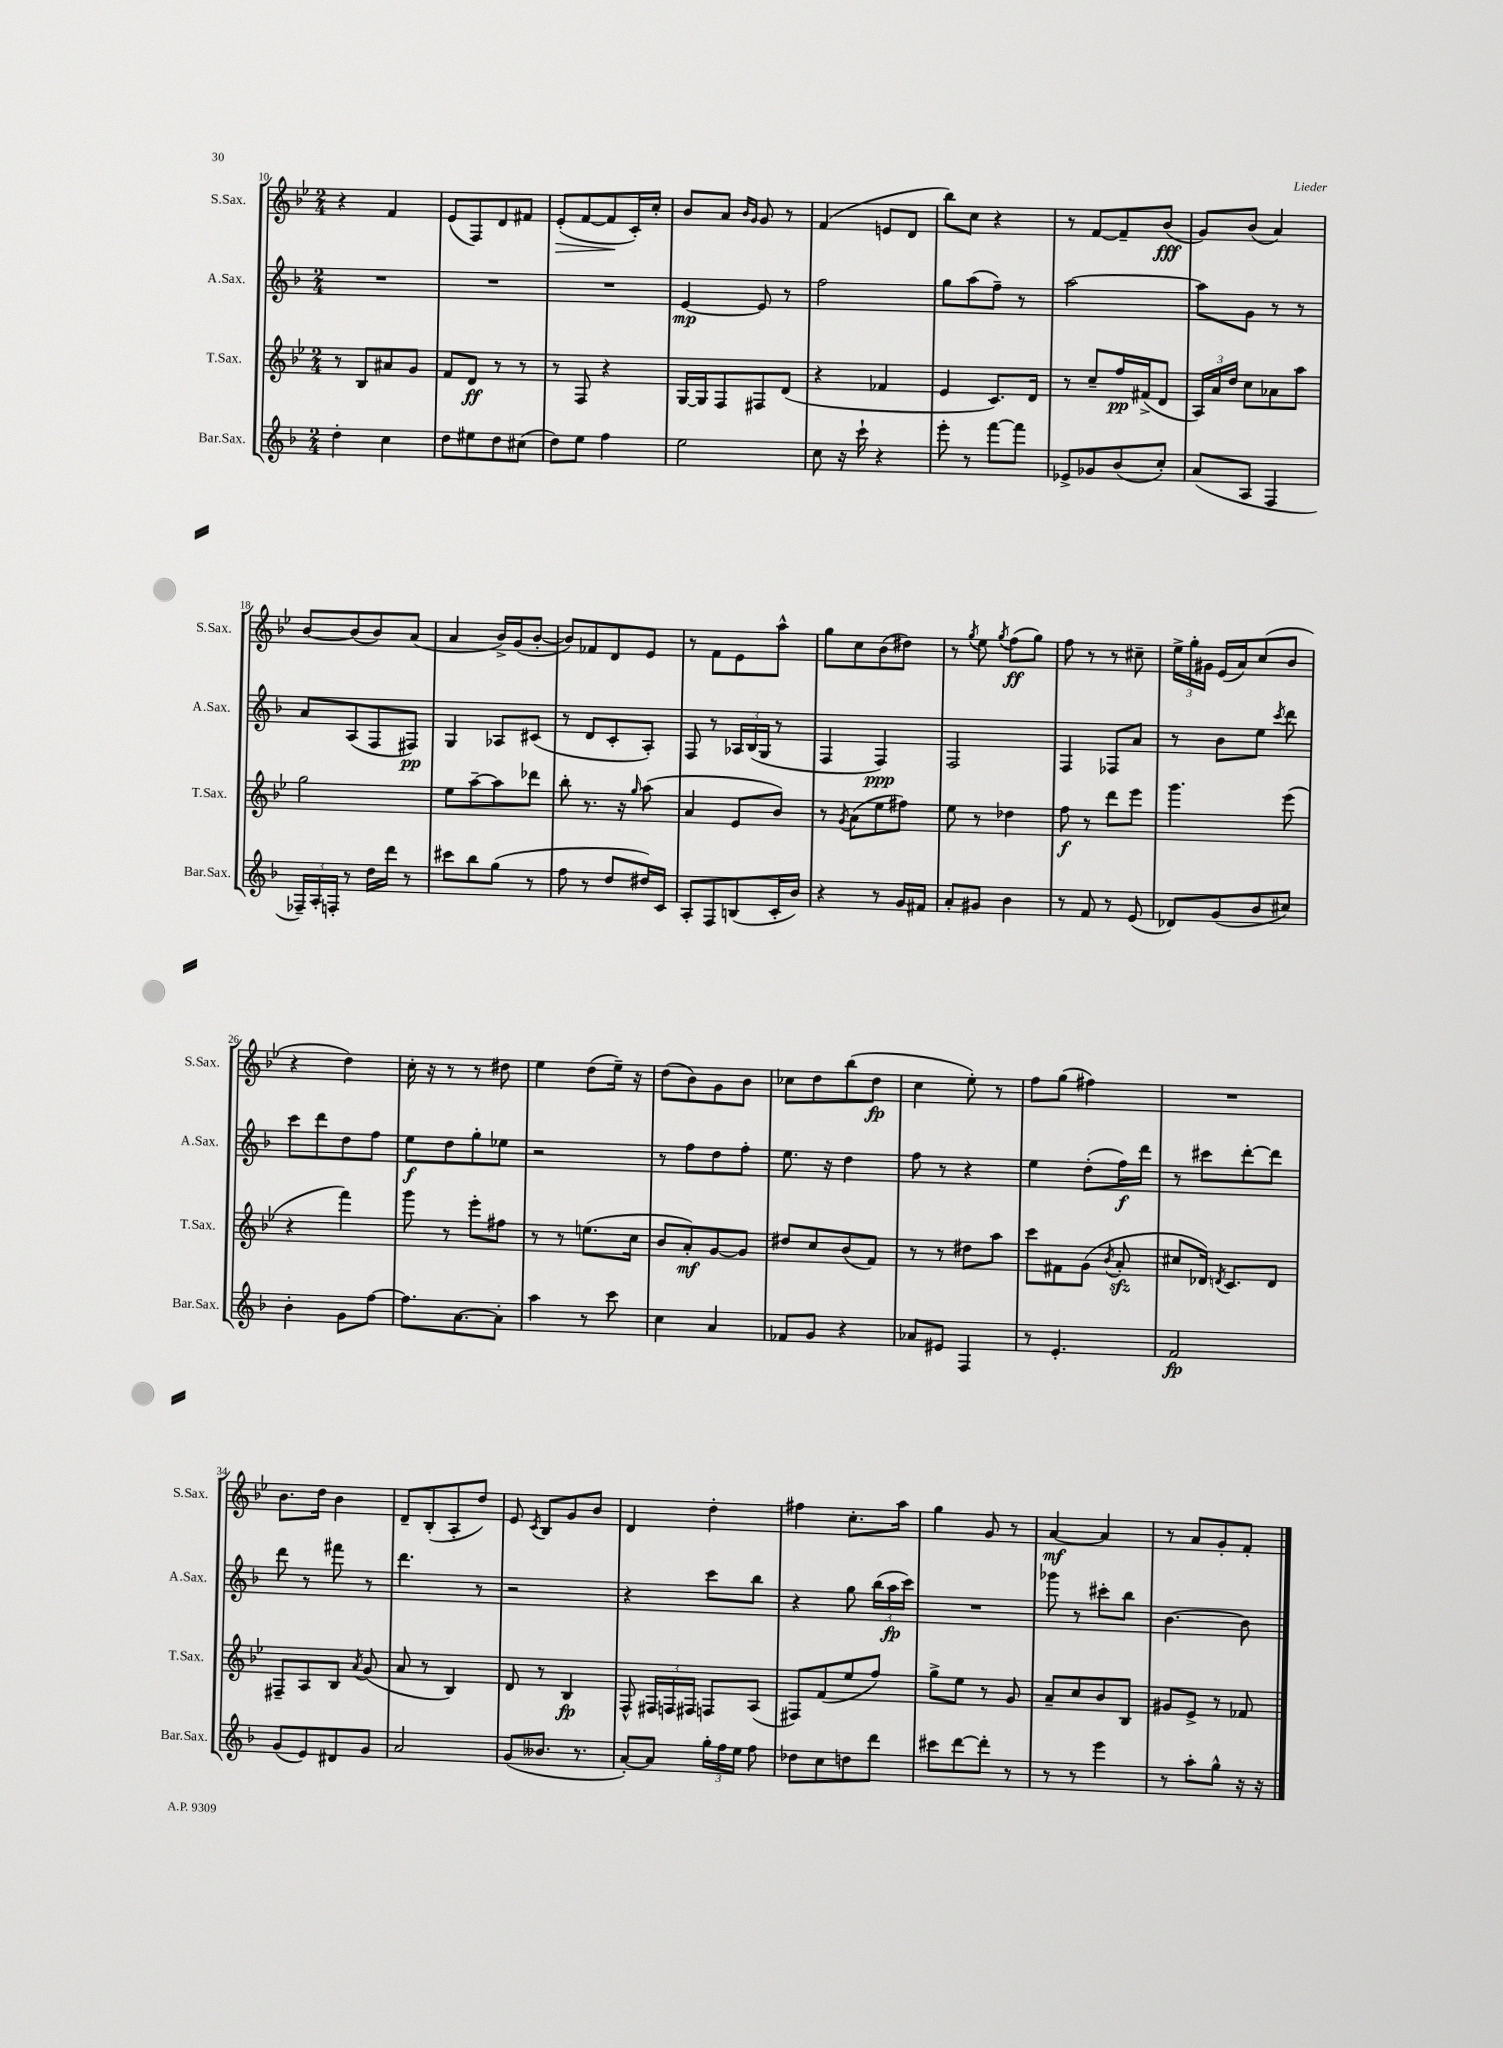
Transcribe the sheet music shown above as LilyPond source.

<<
\new StaffGroup <<
\new Staff = "s0" \with { instrumentName = "S.Sax." shortInstrumentName = "S.Sax." } {
    \clef treble \key bes \major \numericTimeSignature \time 2/4
    \autoBeamOff r4 f'4 |
    ees'8[( f8) d'8 fis'8] |
    ees'8[-.\>( f'8~ f'8\! c'16-.) c''16]-. |
    bes'8[ a'8] \grace { bes'16[ g'16] } g'8 r8 |
    f'4( e'8[ d'8] |
    bes''8[) c''8] r4 |
    r8 f'8[~ f'8-- bes'8]\fff( |
    g'8[) bes'8]( a'4) |
    bes'8[~ bes'8( bes'8) a'8]( |
    a'4 bes'16[->) g'16( bes'8]~-. |
    bes'8[) fes'8 d'8 ees'8] |
    r8 f'8[ ees'8 a''8]-^ |
    g''8[ c''8 bes'8( dis''8]) |
    r8 \acciaccatura { g''8 } ees''8 \acciaccatura { g''8 } f''8[\ff( g''8]) |
    f''8 r8 r8 cis''8-- |
    \tuplet 3/2 { ees''16[-> g''16-. gis'16] } ees'16[( a'16) c''8( bes'8] |
    r4 d''4) |
    c''16-. r16 r8 r8 dis''8 |
    ees''4 d''8[( ees''16]--) r16 |
    d''8[( bes'8) g'8 bes'8] |
    ces''8[ d''8 bes''8( d''8]\fp |
    c''4 ees''8-.) r8 |
    f''8[ g''8]( fis''4) |
    R2 |
    bes'8.[ d''16] bes'4 |
    d'8[-- bes8-.( a8-. d''8]) |
    ees'8 \acciaccatura { c'8 } bes8[ g'8 bes'8] |
    d'4 d''4-. |
    fis''4 c''8.[-. a''16] |
    g''4 g'8 r8 |
    a'4~\mf a'4 |
    r8 a'8[ g'8-. f'8]-. \bar "|." |
}
\new Staff = "s1" \with { instrumentName = "A.Sax." shortInstrumentName = "A.Sax." } {
    \clef treble \key f \major \numericTimeSignature \time 2/4
    \autoBeamOff R2 |
    R2 |
    R2 |
    e'4~\mp e'8 r8 |
    f''2 |
    g''8[ a''8( f''8]--) r8 |
    a''2~ |
    a''8[ g'8] r8 r8 |
    a'8[ a8( f8 fis8]\pp) |
    g4 aes8[ cis'8]( |
    r8 d'8[ c'8-. a8]-.) |
    f8 r8 \tuplet 3/2 { aes16[ bes16( g16] } r8 |
    f4 f4\ppp) |
    f2 |
    f4 fes8[ a'8] |
    r8 bes'8[ e''8] \acciaccatura { c'''8 } d'''8 |
    c'''8[ d'''8 d''8 f''8] |
    e''8[\f d''8 g''8-. ees''8] |
    r2 |
    r8 f''8[ d''8 f''8]-. |
    e''8. r16 d''4 |
    f''8 r8 r4 |
    e''4 d''8[-.( f''16\f) d'''16] |
    r8 cis'''8[ d'''8~-. d'''8] |
    d'''8 r8 fis'''8 r8 |
    d'''4. r8 |
    r2 |
    r4 c'''8[ bes''8] |
    r4 g''8 \tuplet 3/2 { bes''16[( a''16\fp c'''16]) } |
    R2 |
    ges'''8 r8 cis'''8[-. bes''8] |
    bes'4.~ bes'8 \bar "|." |
}
\new Staff = "s2" \with { instrumentName = "T.Sax." shortInstrumentName = "T.Sax." } {
    \clef treble \key bes \major \numericTimeSignature \time 2/4
    \autoBeamOff r8 bes8[ ais'8 g'8] |
    f'8[ d'8]\ff r8 r8 |
    r8 f8 r4 |
    g16[~ g16 f8 fis8 d'8]( |
    r4 fes'4 |
    ees'4 c'8.[) d'16] |
    r8 c''8[-- f''16\pp fis'16->( d'8] |
    \tuplet 3/2 { a16[) a'16 d''16] } c''8[ aes'8 a''8] |
    g''2 |
    ees''8[ a''8~-- a''8 des'''8] |
    bes''8-. r8. r16 \grace { g''16 } a''8( |
    a'4 ees'8[ bes'8]) |
    r8 \acciaccatura { g'8 } a'8[( ees''8 fis''8]) |
    ees''8 r8 des''4 |
    f''8\f r8 d'''8[ ees'''8] |
    g'''4. ees'''8( |
    r4 f'''4) |
    g'''8 r8 ees'''8[-. fis''8] |
    r8 r8 e''8.[( c''16] |
    bes'8[ a'8-.\mf) g'8~ g'8] |
    dis''8[ c''8 bes'8( f'8]) |
    r8 r8 dis''8[ a''8] |
    c'''8[ fis'8 g'8]( \acciaccatura { bes'8 } a'8-.\sfz |
    cis''8[ des'16]) \acciaccatura { d'8 } c'8.[ d'8] |
    fis8[-- a8 bes8] \acciaccatura { a'8 } g'8( |
    a'8 r8 bes4) |
    d'8 r8 bes4\fp |
    f8-^ \tuplet 3/2 { fis16[ f16 fis16] } f8[ a8]( |
    fis8[) f'8( ees''8 f''8]) |
    g''8[-> ees''8] r8 g'8 |
    a'8[-- c''8 bes'8 bes8] |
    gis'8[ ees'8]-> r8 fes'8 \bar "|." |
}
\new Staff = "s3" \with { instrumentName = "Bar.Sax." shortInstrumentName = "Bar.Sax." } {
    \clef treble \key f \major \numericTimeSignature \time 2/4
    \autoBeamOff d''4-. c''4 |
    d''8[ eis''8 d''8 cis''8]( |
    d''8[) e''8] f''4 |
    e''2 |
    c''8 r16 c'''16-! r4 |
    e'''8-. r8 f'''8[~ f'''8] |
    ees'8[-> ges'8 bes'8( c''8]-.) |
    a'8[( a8] f4 |
    \tuplet 3/2 { fes16[--) a16-. f16]-. } r8 d''16[ d'''16] r8 |
    cis'''8[ bes''8 g''8]( r8 |
    f''8 r8 d''8[ dis''16) c'16] |
    a8[-. f8 b8( c'16-. bes'16]) |
    r4 r8 g'16[ fis'16] |
    a'8[-. gis'8] bes'4 |
    r8 f'8 r8 e'8( |
    des'8[) g'8( bes'8 cis''8]) |
    bes'4-. g'8[ f''8]~ |
    f''8.[ a'8.~ a'8]-. |
    a''4 r8 c'''8 |
    c''4 a'4 |
    fes'8[ g'8] r4 |
    aes'8[ eis'8] f4 |
    r8 e'4.-. |
    f'2\fp |
    g'8[( e'8) dis'8 g'8] |
    a'2 |
    g'8[( beses'8.] r8. |
    a'8[~-.) a'8] \tuplet 3/2 { g''16[-. f''16 e''16] } f''8 |
    des''8[ c''8 d''8 d'''8] |
    cis'''8[ d'''8~ d'''8]-. r8 |
    r8 r8 e'''4 |
    r8 a''8[-. g''8]-^ r16 r16 \bar "|." |
}
>>
>>
\layout { \context { \Score currentBarNumber = #10 } }
